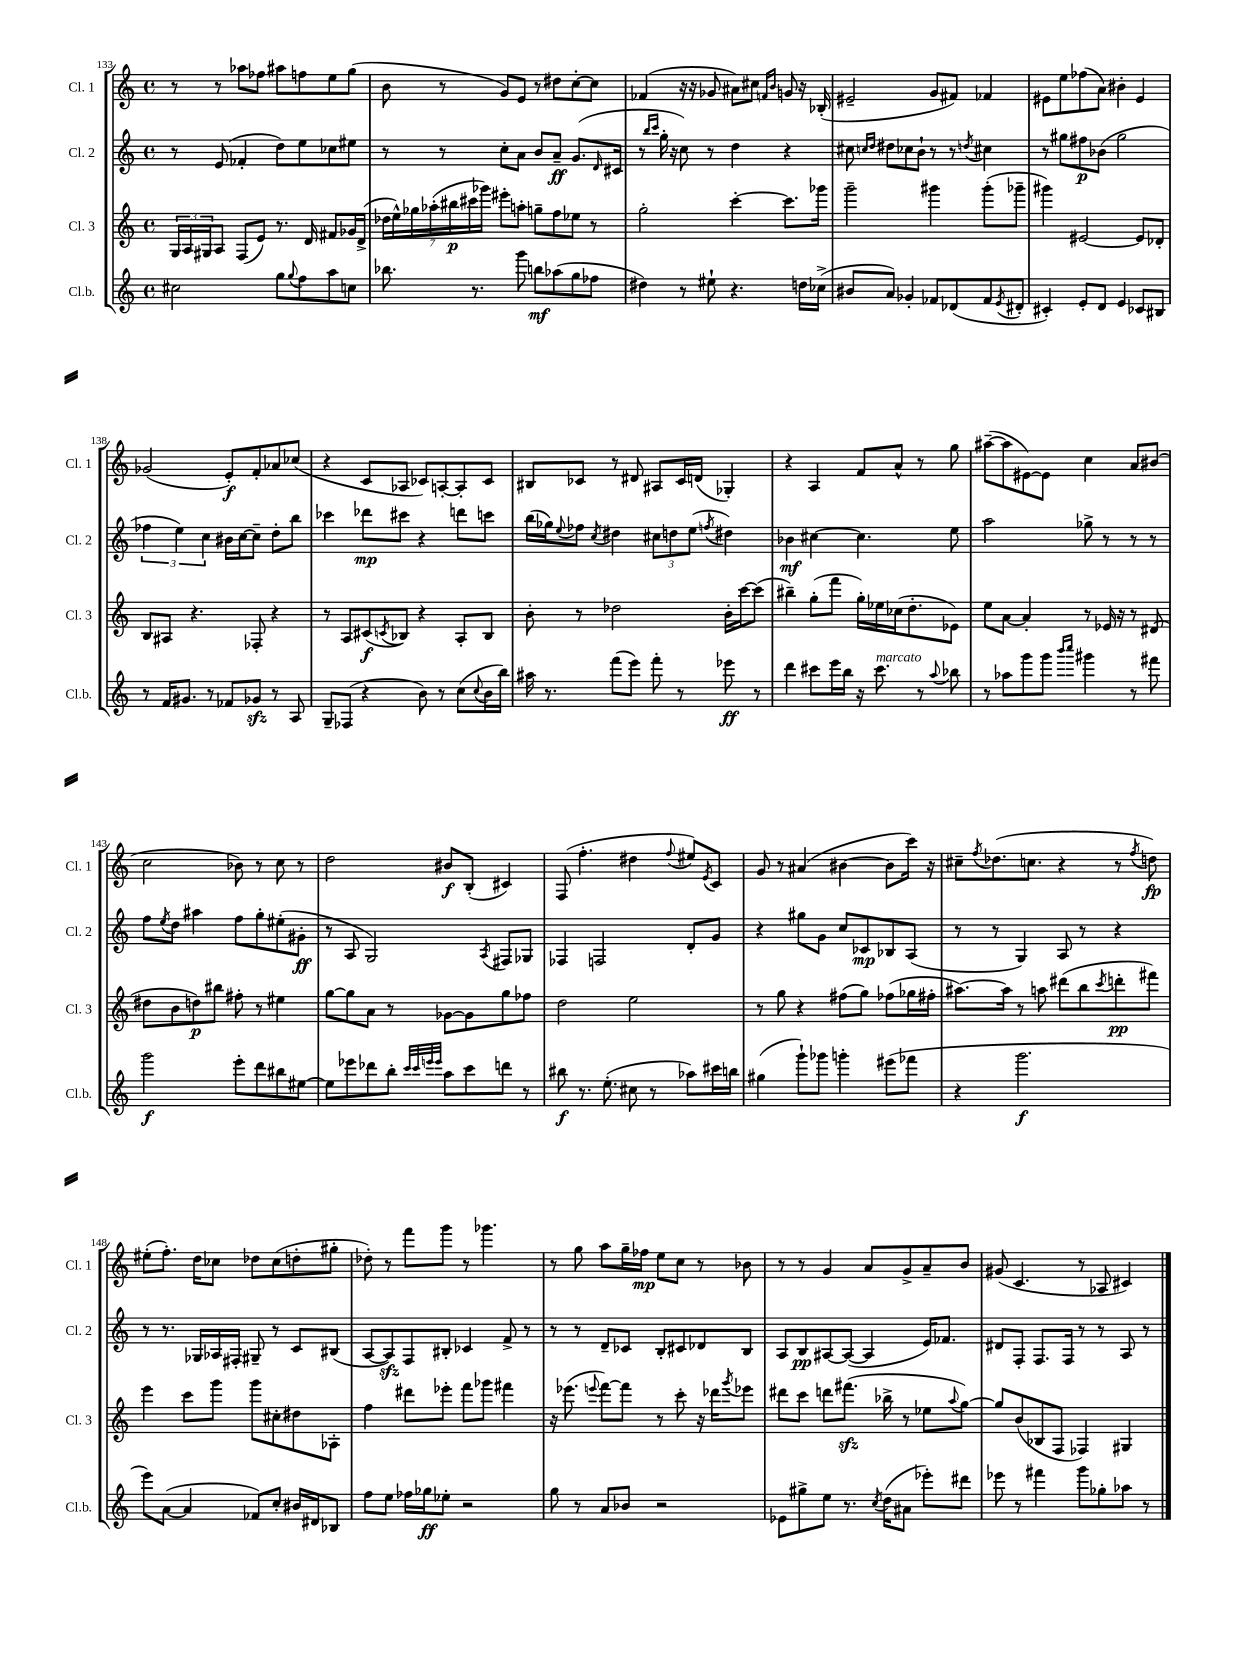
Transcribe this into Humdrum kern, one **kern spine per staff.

**kern	**dynam	**kern	**dynam	**kern	**dynam	**kern	**dynam
*part4	*part4	*part3	*part3	*part2	*part2	*part1	*part1
*staff4	*staff4	*staff3	*staff3	*staff2	*staff2	*staff1	*staff1
*I"Cl.b.	*	*I"Cl. 3	*	*I"Cl. 2	*	*I"Cl. 1	*
*I'Cl.b.	*	*I'Cl. 3	*	*I'Cl. 2	*	*I'Cl. 1	*
*clefG2	*	*clefG2	*	*clefG2	*	*clefG2	*
*k[]	*	*k[]	*	*k[]	*	*k[]	*
*M4/4	*	*M4/4	*	*M4/4	*	*M4/4	*
*met(c)	*	*met(c)	*	*met(c)	*	*met(c)	*
=133	=133	=133	=133	=133	=133	=133	=133
2cc#X\	.	24G/LL	.	8r	.	8r	.
.	.	24A/	.	.	.	.	.
.	.	24G#X/J	.	.	.	.	.
.	.	8A/J	.	(8e/	.	8r	.
.	.	(8F/L	.	4f-X'/	.	8aa-X\L	.
.	.	8e/J)	.	.	.	8ff-X\J	.
8gg\L	.	8.r	.	8dd\L)	.	8aa#X\L	.
8qqgg/	.	.	.	.	.	.	.
8ff\	.	.	.	8ee\	.	8ffn\	.
.	.	16d/	.	.	.	.	.
8aa\	.	8f#X/L	.	8cc-X\	.	8ee\	.
8ccn\J	.	16g-X/L	.	8ee#X\J	.	(8gg\J	.
.	.	(16d^/JJ	.	.	.	.	.
=134	=134	=134	=134	=134	=134	=134	=134
8.bb-X\	.	28dd-X\LL	.	8r	.	8b\	.
.	.	28ee^^\)	.	.	.	.	.
.	.	28gg-X\	.	.	.	.	.
.	.	(28aa-X'\	.	.	.	.	.
.	.	.	.	8r	.	8r	.
.	.	28bb#X\	p	.	.	.	.
.	.	28ccc#X\	.	.	.	.	.
8.r	.	.	.	.	.	.	.
.	.	28ggg-X\JJ)	.	.	.	.	.
.	.	8eee#X'\L	.	8cc'\L	.	8g/L)	.
8ggg\	.	8aan'\J	.	8a\J	.	8e/J	.
8bbn\L	mf	8ggn~\L	.	8b/L	.	8r	.
(8aa-X\	.	8ff\	.	8a~/J	ff	8dd#X\L	.
8gg\	.	8ee-X\J	.	(8.g/L	.	[8cc'\	.
8ff-X\J	.	8r	.	.	.	8cc\J]	.
.	.	.	.	16qqd/	.	.	.
.	.	.	.	16c#X/Jk	.	.	.
=135	=135	=135	=135	=135	=135	=135	=135
4dd#X\)	.	2gg'\	.	8r	.	(4f-X/	.
.	.	.	.	16qqbb/LL	.	.	.
.	.	.	.	16qqccc/JJ	.	.	.
.	.	.	.	16gg'\	.	.	.
.	.	.	.	16r	.	.	.
8r	.	.	.	8cc\)	.	16r	.
.	.	.	.	.	.	16r	.
8ee#X`\	.	.	.	8r	.	8g-X/	.
4.r	.	[4ccc'\	.	4dd\	.	8a#X\L)	.
.	.	.	.	.	.	8cc#X\J	.
.	.	.	.	.	.	16qqfn/LL	.
.	.	.	.	.	.	16qqb/JJ	.
.	.	8.ccc\L]	.	4r	.	8gn/	.
16ddn\LL	.	.	.	.	.	16r	.
(16cc-X^\JJ	.	16ggg-X\Jk	.	.	.	(16B-X'/	.
=136	=136	=136	=136	=136	=136	=136	=136
8b#X/L	.	2ggg~\	.	8cc#X\	.	2e#X~/	.
.	.	.	.	16qqccn/LL	.	.	.
.	.	.	.	16qqdd/JJ	.	.	.
8a/J)	.	.	.	8dd#X\L	.	.	.
4g-X'/	.	.	.	8cc-X\	.	.	.
.	.	.	.	8b`\J	.	.	.
8f-X/L	.	4ggg#X\	.	8r	.	8g/L	.
(8d-X/	.	.	.	8r	.	8f#X/J)	.
.	.	.	.	8qddn/	.	.	.
8f-/	.	(8ggg#'\L	.	4cc#X\	.	4f-X/	.
8qe/	.	.	.	.	.	.	.
8d#X'/J	.	8ggg-X~\J	.	.	.	.	.
=137	=137	=137	=137	=137	=137	=137	=137
4c#X'/)	.	4ggg#X\)	.	8r	.	8e#X\L	.
.	.	.	.	8gg#X\L	.	8ee\	.
8e'/L	.	[2e#X/	.	8ff#X\	p	(8ff-X\	.
8d/J	.	.	.	(8b-X\J	.	8a\J)	.
4e/	.	.	.	2gg#\	.	4b#X'\	.
8c-X/L	.	8e#/L]	.	.	.	4e#/	.
8B#X/J	.	8d-X'/J	.	.	.	.	.
!!LO:LB:g=z
=138	=138	=138	=138	=138	=138	=138	=138
8r	.	8B/L	.	6ff-X\	.	(2g-X/	.
16f/KL	.	8A#X/J	.	.	.	.	.
.	.	.	.	6ee\)	.	.	.
8.g#X/J	.	.	.	.	.	.	.
.	.	4.r	.	.	.	.	.
.	.	.	.	6cc\	.	.	.
8r	.	.	.	.	.	.	.
8f-X/L	.	.	.	16b#X\LL	.	8e'/L)	f
.	.	.	.	[16cc\J	.	.	.
8g-Xzz/J	.	8F-X'/	.	8cc~\J]	.	8f'/	.
8r	.	4r	.	8dd'\L	.	8a-X/	.
8A/	.	.	.	8bb\J	.	(8cc-X/J	.
=139	=139	=139	=139	=139	=139	=139	=139
8G~/L	.	8r	.	4ccc-X\	.	4r	.
(8F-X/J	.	8A/L	.	.	.	.	.
4r	.	(8c#X/	f	8ddd-X\L	mp	8c/L	.
.	.	8qcn/	.	.	.	.	.
.	.	8B-X/J)	.	8ccc#X\J	.	8A-X/J	.
8b\)	.	4r	.	4r	.	8c-X/L)	.
8r	.	.	.	.	.	[8An'/	.
(8cc\L	.	8A'/L	.	8dddn\L	.	8A'/]	.
8qqcc/	.	.	.	.	.	.	.
16b\L	.	8B-/J	.	8cccn\J	.	8c-/J	.
16bb\JJ)	.	.	.	.	.	.	.
=140	=140	=140	=140	=140	=140	=140	=140
16aa#X\	.	8b'\	.	(16bb\LL	.	8B#X/L	.
8.r	.	.	.	16gg-X\J)	.	.	.
.	.	.	.	8qqee/	.	.	.
.	.	8r	.	8ff-X\J	.	8c-X/J	.
.	.	.	.	8qcc/	.	.	.
(8fff\L	.	2dd-X\	.	4dd#X\	.	8r	.
8eee\J)	.	.	.	.	.	8d#X/	.
8fff'\	.	.	.	12cc#X\L	.	8A#X/L	.
.	.	.	.	12ddn\	.	.	.
8r	.	.	.	.	.	16c-/L	.
.	.	.	.	(12ee\J	.	.	.
.	.	.	.	.	.	(16dn/JJ	.
.	.	.	.	8qffn/	.	.	.
8eee-X\	ff	16b'\LL	.	4dd#X\)	.	4G-X'/)	.
.	.	[16ccc\J	.	.	.	.	.
8r	.	(8ccc\J]	.	.	.	.	.
=141	=141	=141	=141	=141	=141	=141	=141
4ddd\	.	4bb#X~\)	.	4b-X\	mf	4r	.
8ccc#X\L	.	(8gg'\L	.	[4cc#X\	.	4A/	.
16eee\L	.	8fff\J	.	.	.	.	.
16bb\JJ	.	.	.	.	.	.	.
16r	.	16gg'\LL)	.	4.cc#\]	.	8f/L	.
!LO:TX:a:i:t=marcato	!	!	!	!	!	!	!
8.ccc#\	.	16ee-X\	.	.	.	.	.
.	.	(16cc-X\J	.	.	.	8a^^/J	.
.	.	8.dd'\	.	.	.	.	.
8r	.	.	.	.	.	8r	.
8qqaa/	.	.	.	.	.	.	.
8bb-X\	.	8e-X\J)	.	8ee\	.	8gg\	.
=142	=142	=142	=142	=142	=142	=142	=142
8r	.	8ee\L	.	2aa\	.	([8aa#X~\L	.
8aa-X\L	.	[8a\J	.	.	.	8aa#\]	.
8ggg\	.	4a'/]	.	.	.	[8e#X\)	.
8ggg\J	.	.	.	.	.	8e#\J]	.
16qqbbb/LL	.	.	.	.	.	.	.
16qqcccc/JJ	.	.	.	.	.	.	.
4ggg#X\	.	8r	.	8gg-X^\	.	4cc\	.
.	.	16e-X/	.	8r	.	.	.
.	.	16r	.	.	.	.	.
8r	.	8r	.	8r	.	8a/L	.
8fff#X\	.	(8d#X/	.	8r	.	(8b#X/J	.
!!LO:LB:g=z
=143	=143	=143	=143	=143	=143	=143	=143
2ggg\	f	8dd#X\L	.	8ff\L	.	2cc\	.
.	.	.	.	8qee/	.	.	.
.	.	8b\	.	8dd\J	.	.	.
.	.	8ddn\)	p	4aa#X\	.	.	.
.	.	8bb#X\J	.	.	.	.	.
8eee'\L	.	8ff#X'\	.	8ff\L	.	8b-X\)	.
8ddd\	.	8r	.	8gg'\	.	8r	.
8bb#X\	.	4ee#X\	.	(8ee#X'\	.	8cc\	.
[8ee#X\J	.	.	.	8g#X'\J	ff	8r	.
=144	=144	=144	=144	=144	=144	=144	=144
8ee#\L]	.	[8gg\L	.	8r	.	2dd\	.
8eee-X\	.	8gg\]	.	8A/	.	.	.
8ddd-X\	.	8a\J	.	2G/)	.	.	.
8bb'\J	.	8r	.	.	.	.	.
32qqccc/LLL	.	.	.	.	.	.	.
32qqccc/	.	.	.	.	.	.	.
32qqeeen/	.	.	.	.	.	.	.
32qqeee/JJJ	.	.	.	.	.	.	.
8aa\L	.	[8g-X\L	.	.	.	8b#X/L	f
8ccc\	.	8g-\]	.	.	.	(8B'/J	.
.	.	.	.	8qA/	.	.	.
8dddn\J	.	8gg\	.	8F#X/L	.	4c#X/)	.
8r	.	8ff-X\J	.	8G-X/J	.	.	.
=145	=145	=145	=145	=145	=145	=145	=145
8bb#X\	f	2dd\	.	4F-X/	.	(8F/	.
8.r	.	.	.	.	.	4.ff'\	.
.	.	.	.	2Fn/	.	.	.
(8.ee'\	.	.	.	.	.	.	.
8cc#X\	.	2ee\	.	.	.	4dd#X\	.
8r	.	.	.	.	.	.	.
.	.	.	.	.	.	8qqff/	.
8aa-X\L)	.	.	.	8d'/L	.	8ee#X/L)	.
.	.	.	.	.	.	8qe/	.
16ccc#X\L	.	.	.	8g/J	.	8c/J	.
16bbn\JJ	.	.	.	.	.	.	.
=146	=146	=146	=146	=146	=146	=146	=146
(4gg#X\	.	8r	.	4r	.	8g/	.
.	.	8gg\	.	.	.	8r	.
8ggg`\L)	.	4r	.	8gg#X\L	.	(4a#X/	.
8ggg-X\J	.	.	.	8g\J	.	.	.
4gggn'\	.	(8ff#X\L	.	8cc/L	.	[4b#X\	.
.	.	8gg\J)	.	8c-X/	mp	.	.
(8eee#X\L	.	(8ff-X\L	.	8B-X/	.	8b#\L]	.
8fff-X\J	.	16gg-X\L	.	(8A/J	.	16ccc\Jk)	.
.	.	16ff#X'\JJ	.	.	.	16r	.
=147	=147	=147	=147	=147	=147	=147	=147
4r	.	[8.aa#X\L)	.	8r	.	8cc#X~\L	.
.	.	.	.	.	.	8qff/	.
.	.	.	.	8r	.	(8.dd-X\	.
.	.	16aa#\Jk]	.	.	.	.	.
2.ggg\	f	8r	.	4G/)	.	.	.
.	.	.	.	.	.	8.ccn\J	.
.	.	8aan\	.	.	.	.	.
.	.	(8ddd#X\L	.	8A/	.	4r	.
.	.	8bb\	.	8r	.	.	.
.	.	8qccc/	.	.	.	.	.
.	.	8dddn'\	pp	4r	.	8r	.
.	.	.	.	.	.	8qff/	.
.	.	8fff#X\J)	.	.	.	8ddn\)	fp
!!LO:LB:g=z
=148	=148	=148	=148	=148	=148	=148	=148
8eee\L)	.	4eee\	.	8r	.	(8ee#X'\L	.
([8a\J	.	.	.	8.r	.	8.ff'\J)	.
4a/]	.	8ccc\L	.	.	.	.	.
.	.	.	.	16G-X/LL	.	16dd\KL	.
.	.	8ggg\J	.	16A-X/	.	8cc-X\J	.
.	.	.	.	16F#X'/JJ	.	.	.
8f-X/L)	.	8ggg\L	.	8G#X~/	.	8dd-X\L	.
8cc'/J	.	8cc#X'\	.	8r	.	(8cc-\	.
16b#X/LL	.	8dd#X\	.	8c/L	.	8ddn'\	.
16d#X/J	.	.	.	.	.	.	.
8B-X/J	.	8A-X'\J	.	(8B#X/J	.	8gg#X'\J	.
=149	=149	=149	=149	=149	=149	=149	=149
8ff\L	.	4ff\	.	[8A/L	.	8dd-X'\)	.
8ee\J	.	.	.	8Azz/])	.	8r	.
16ff-X\LL	.	8ddd#X\L	.	8F/	.	8fff\L	.
16gg-X\J	ff	.	.	.	.	.	.
8ee-X'\J	.	8eee-X'\J	.	8B#X'/J	.	8ggg\J	.
2r	.	8fff\L	.	4c-X/	.	8r	.
.	.	8ggg-X\J	.	.	.	4.ggg-X\	.
.	.	4fff#X\	.	8f^/	.	.	.
.	.	.	.	8r	.	.	.
=150	=150	=150	=150	=150	=150	=150	=150
8gg\	.	16r	.	8r	.	8r	.
.	.	(8.eee-X\	.	.	.	.	.
8r	.	.	.	8r	.	8gg\	.
.	.	8qqeeen/	.	.	.	.	.
8a/L	.	[8fff\L)	.	8d~/L	.	8aa\L	.
8b-X/J	.	8fff\J]	.	8c-X/J	.	16gg~\L	.
.	.	.	.	.	.	16ff-X\JJ	mp
2r	.	8r	.	8B'/L	.	8ee\L	.
.	.	8ccc'\	.	8c#X/	.	8cc\J	.
.	.	16r	.	8d-X/	.	8r	.
.	.	16ddd-X\KL	.	.	.	.	.
.	.	8qggg/	.	.	.	.	.
.	.	8eee-X\J	.	8B/J	.	8b-X\	.
=151	=151	=151	=151	=151	=151	=151	=151
8e-X\L	.	8ddd#X\L	.	8A/L	.	8r	.
8gg#X^\	.	8ccc\J	.	8B/	pp	8r	.
8ee\J	.	8dddn\L	.	[8A#X/	.	4g/	.
8.r	.	(8.fff#Xzz\J	.	(8A#/J_	.	.	.
.	.	.	.	4A#/]	.	8a/L	.
8qcc/	.	.	.	.	.	.	.
(16dd\KL	.	16bb-X^\	.	.	.	.	.
8a#X\J	.	8r	.	.	.	8g^/	.
8eee-X'\L)	.	8ee-X\L	.	16e/KL)	.	8a~/	.
.	.	.	.	8.f-X/J	.	.	.
.	.	8qqaa/	.	.	.	.	.
8ddd#X\J	.	[8gg\J)	.	.	.	8b/J	.
=152	=152	=152	=152	=152	=152	=152	=152
8eee-X\	.	8gg/L]	.	8d#X/L	.	(8g#X/	.
8r	.	(8b/	.	8F'/J	.	4.c/	.
4fff#X\	.	8B-X/	.	8.F/L	.	.	.
.	.	8F/J	.	.	.	.	.
.	.	.	.	16F/Jk	.	.	.
8ggg\L	.	4F-X/)	.	8r	.	8r	.
8gg-X'\	.	.	.	8r	.	8A-X/	.
8aa-X\J	.	4G#X/	.	8A/	.	4c#X/)	.
8r	.	.	.	8r	.	.	.
==	==	==	==	==	==	==	==
*-	*-	*-	*-	*-	*-	*-	*-
